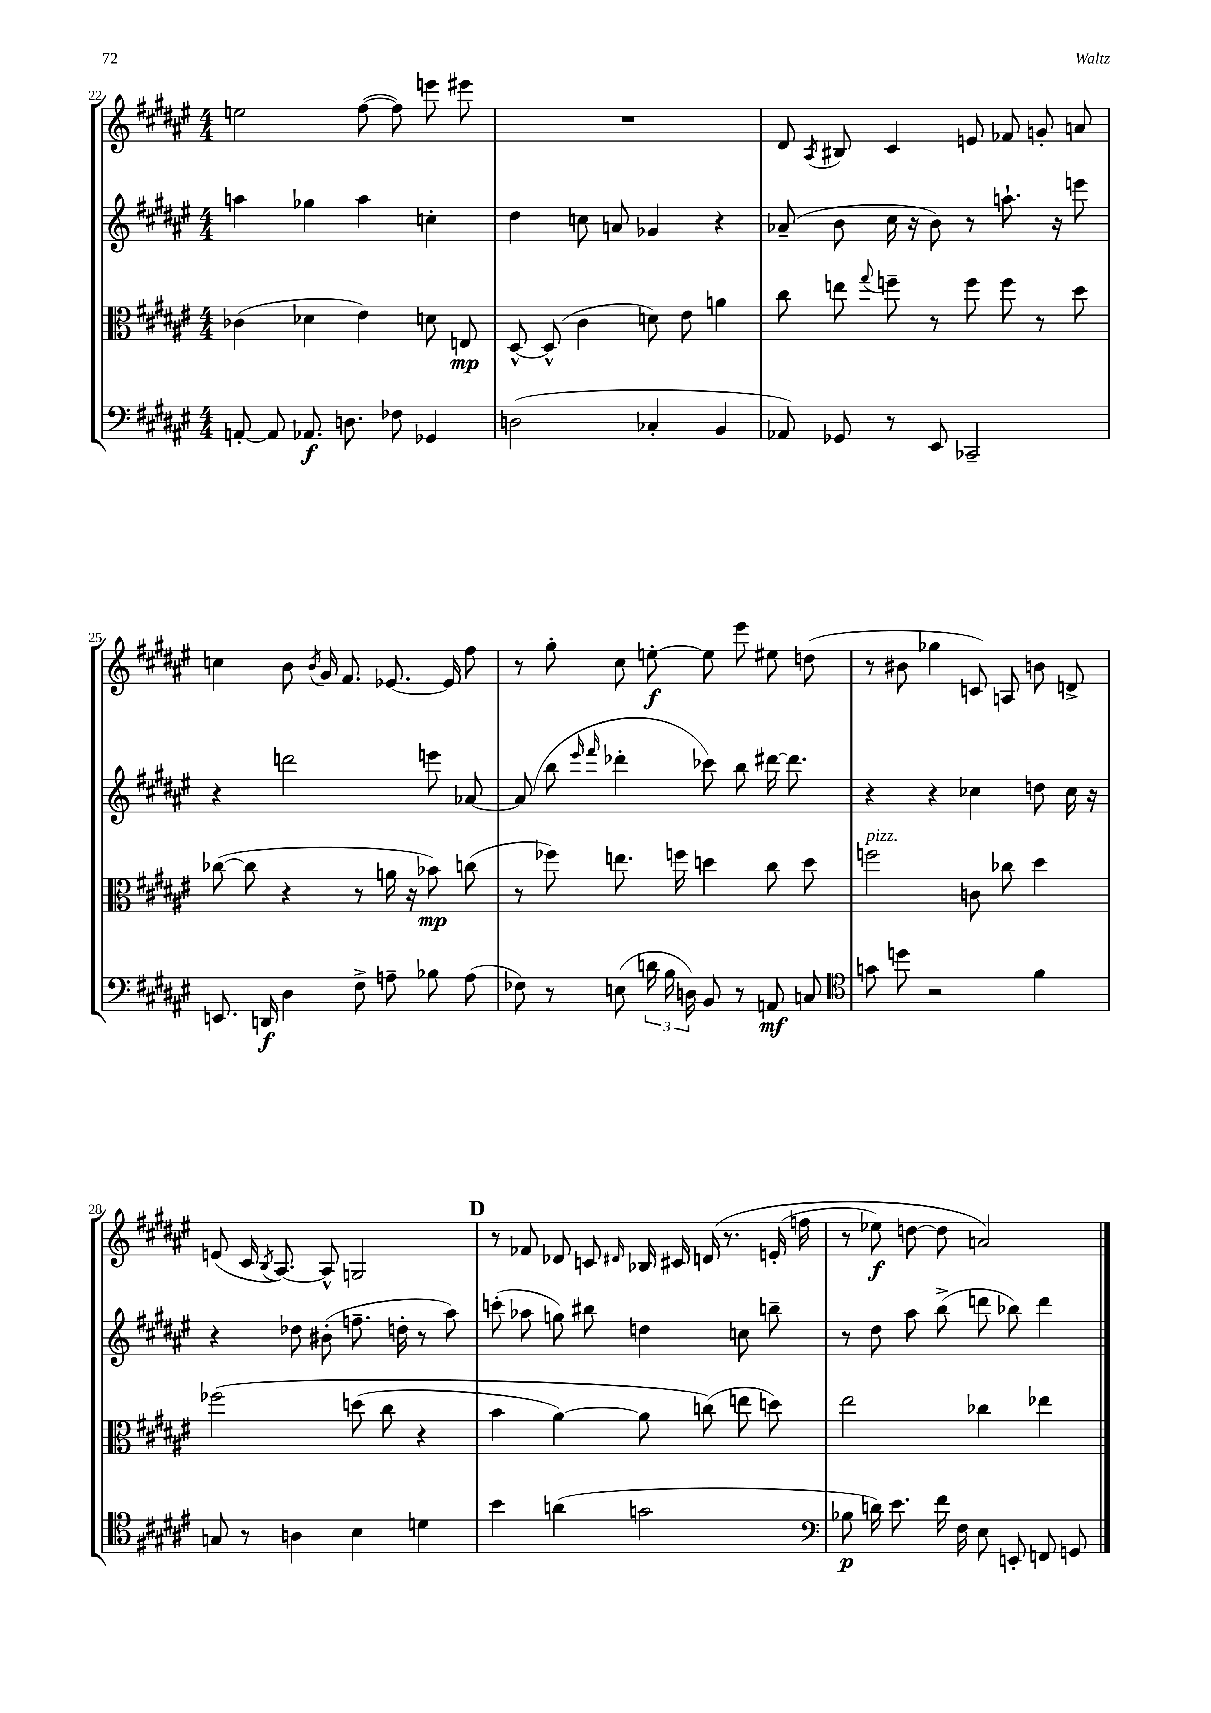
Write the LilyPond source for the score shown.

<<
\new StaffGroup <<
\new Staff = "s0" {
    \clef treble \key fis \major \numericTimeSignature \time 4/4
    \autoBeamOff e''2 fis''8~( fis''8) e'''8 eis'''8 |
    R1 |
    dis'8 \acciaccatura { ais8 } bis8 cis'4 e'8 fes'8 g'8-. a'8 |
    c''4 b'8 \acciaccatura { b'8 } gis'16 fis'8. ees'8.~ ees'16 fis''8 |
    r8 gis''8-. cis''8 e''8~-.\f e''8 eis'''8 eis''8 d''8( |
    r8 bis'8 ges''4 c'8) a8 b'8 d'8-> |
    e'8( cis'16 \acciaccatura { b8 } ais8.~) ais8-^ g2 |
    \mark \markup { \bold "D" } r8 fes'8 des'8 c'8 \grace { dis'16 } bes16 cis'16 d'16\( r8. e'16-.( f''16 |
    r8 ees''8\f) d''8~ d''8 a'2\) \bar "|." |
}
\new Staff = "s1" {
    \clef treble \key fis \major \numericTimeSignature \time 4/4
    \autoBeamOff a''4 ges''4 a''4 c''4-. |
    dis''4 c''8 a'8 ges'4 r4 |
    aes'8--( b'8 cis''16 r16 b'8) r8 a''8.-! r16 e'''8 |
    r4 d'''2 e'''8 aes'8~ |
    aes'8( b''8 \grace { eis'''16 fis'''16 } des'''4-. ces'''8) b''8 dis'''16~ dis'''8. |
    r4 r4 ces''4 d''8 ces''16 r16 |
    r4 des''8 bis'8-.( f''8.-- d''16-. r8 ais''8) |
    \mark \markup { \bold "D" } c'''8-.( aes''8 g''8) bis''8 d''4 c''8 b''8-- |
    r8 dis''8 ais''8 b''8->( d'''8 bes''8) d'''4 \bar "|." |
}
\new Staff = "s2" {
    \clef alto \key fis \major \numericTimeSignature \time 4/4
    \autoBeamOff ces'4( des'4 eis'4) d'8 e8\mp |
    dis8~-^ dis8-^( cis'4 d'8) eis'8 a'4 |
    cis''8 e''8 \appoggiatura { gis''8 } f''8-- r8 f''8 f''8 r8 dis''8 |
    ces''8~( ces''8 r4 r8 a'16 r16 bes'8\mp) c''8( |
    r8 fes''8) e''8. f''16 d''4 cis''8 d''8 |
    f''2^\markup { \italic "pizz." } c'8 ces''8 dis''4 |
    fes''2\( d''8( cis''8 r4 |
    \mark \markup { \bold "D" } b'4 ais'4~) ais'8 c''8(\) e''8 d''8) |
    eis''2 ces''4 ees''4 \bar "|." |
}
\new Staff = "s3" {
    \clef bass \key fis \major \numericTimeSignature \time 4/4
    \autoBeamOff a,8~-. a,8 aes,8.\f d8. fes8 ges,4 |
    d2( ces4-. b,4 |
    aes,8) ges,8 r8 eis,8 ces,2-- |
    e,8. d,16\f dis4 fis8-> a8-- bes8 a8( |
    fes8) r8 e8( \tuplet 3/2 { d'16 b16 d16) } b,8 r8 a,8\mf c8 |
    \clef tenor g'8 d''8 r2 fis'4 |
    g8 r8 a4 b4 d'4 |
    \mark \markup { \bold "D" } b'4 a'4( g'2 |
    \clef bass bes8\p d'16) eis'8. fis'16 fis16 eis8 e,8-. f,8 g,8 \bar "|." |
}
>>
>>
\layout { \context { \Score currentBarNumber = #22 } }
